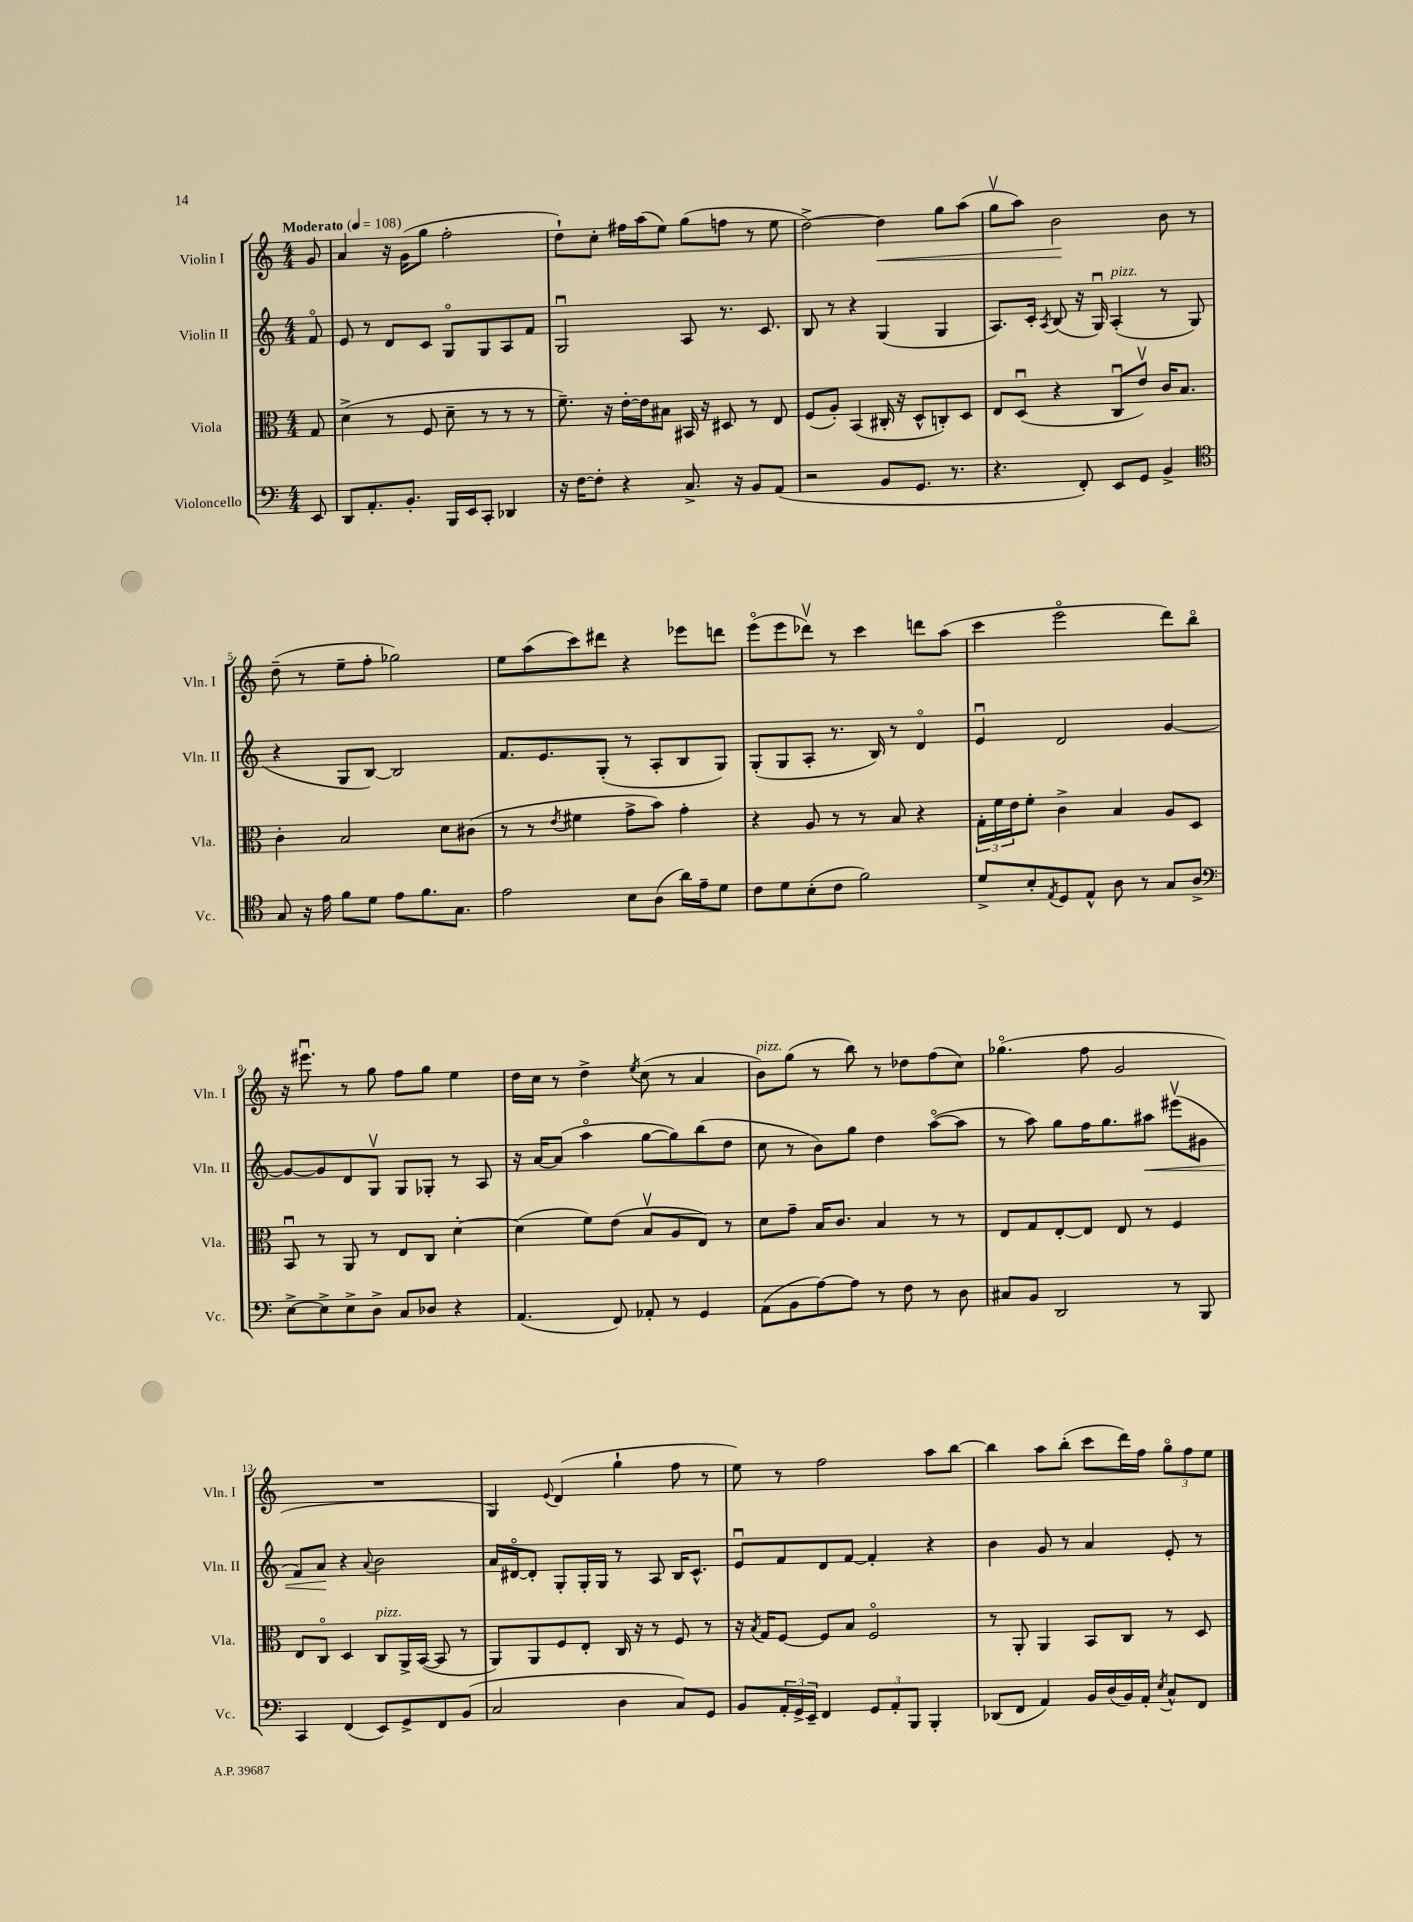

**kern	**kern	**kern	**dynam	**kern	**dynam
*part4	*part3	*part2	*part2	*part1	*part1
*staff4	*staff3	*staff2	*staff2	*staff1	*staff1
*I"Violoncello	*I"Viola	*I"Violin II	*	*I"Violin I	*
*I'Vc.	*I'Vla.	*I'Vln. II	*	*I'Vln. I	*
*clefF4	*clefC3	*clefG2	*	*clefG2	*
*k[]	*k[]	*k[]	*	*k[]	*
*M4/4	*M4/4	*M4/4	*	*M4/4	*
*MM108	*MM108	*MM108	*	*MM108	*
=	=	=	=	=	=
!	!	!	!	!LO:TX:a:B:t=Moderato	!
8EE/	8G/	8f/	.	8g/	.
=1	=1	=1	=1	=1	=1
8DD/L	(4d^\	8e/	.	4a/	.
8.AA'/	.	8r	.	.	.
.	8r	8d/L	.	16r	.
8.BB'/J	.	.	.	(16g\KL	.
.	8F/	8c/J	.	8gg\J	.
16BBB/LL	8d~\	8G/L	.	2ff'\	.
16EE/J	.	.	.	.	.
8CC'/J	8r	8G/	.	.	.
4DD-X/	8r	8A/	.	.	.
.	8r	8f/J	.	.	.
=2	=2	=2	=2	=2	=2
16r	8.f~\)	2Gu/	.	8dd`\L)	.
[16F\KL	.	.	.	.	.
8F'\J]	.	.	.	8cc'\J	.
.	16r	.	.	.	.
4r	[16e'\LL	.	.	16ff#X\LL	.
.	16e\J]	.	.	(16aa\J	.
.	8B#X\J	.	.	8ee\J)	.
8.C^/	16BB#X/	8A/	.	(8gg\L	.
.	16r	.	.	.	.
.	8D#X/	8.r	.	8ffn\J	.
16r	.	.	.	.	.
8BB/L	8r	.	.	8r	.
.	.	8.c/	.	.	.
(8AA/J	8E/	.	.	8ee\	.
=3	=3	=3	=3	=3	=3
2r	(8F/L	8B/	.	[2dd^\)	.
.	8A'/J)	8r	.	.	.
.	(4BB/	4r	.	.	.
!	!	!	!	!	!LO:HP:b
8BB/L	16C#X'/	(4G/	.	4dd\]	<
.	16r	.	.	.	.
8.GG/J	8D^^/L	.	.	.	.
.	8Cn'/)	4G/	.	8gg\L	.
8.r	.	.	.	.	.
.	8D/J	.	.	(8aa\J	.
=4	=4	=4	=4	=4	=4
4.r	8E/L	8.A/L)	.	8ggv\L	.
.	(8Du/J	.	.	8aa\J)	.
.	.	16c'/Jk	.	.	.
.	.	8qA/	.	.	.
.	4r	(8B/	.	2b\	.
8FF'/)	.	16r	.	.	.
.	.	16Gu/)	.	.	.
!	!	!LO:TX:a:i:t=pizz.	!	!	!
8EE/L	8Cu/L	(4A'/	.	.	.
8GG/J	8ev/J)	.	.	.	.
4BB^/	16c/KL	8r	.	8b\	[
.	8.B/J	.	.	.	.
.	.	8G/	.	8r	.
!!LO:LB:g=z
=5	=5	=5	=5	=5	=5
*clefC4	*	*	*	*	*
8G/	4c'\	4r	.	(8dd~\	.
16r	.	.	.	8r	.
16e\	.	.	.	.	.
8f\L	2B/	8G/L	.	8ee~\L	.
8d\J	.	[8B/J)	.	8ff'\J	.
8e\L	.	2B/]	.	2gg-X\)	.
8.f\	.	.	.	.	.
.	8d\L	.	.	.	.
8.G\J	.	.	.	.	.
.	(8c#X\J	.	.	.	.
=6	=6	=6	=6	=6	=6
2e\	8r	8.f/L	.	8ee\L	.
.	8r	.	.	(8aa\	.
.	.	8.e/	.	.	.
.	8qe/	.	.	.	.
.	4f#X\	.	.	8ccc\)	.
.	.	(8G'/J	.	8ddd#X\J	.
8B\L	8g^\L	8r	.	4r	.
(8A\J	8b\J)	8A'/L	.	.	.
16a\LL)	4g'\	8B/	.	8eee-X\L	.
16e~\J	.	.	.	.	.
8d\J	.	8G/J)	.	8dddn\J	.
=7	=7	=7	=7	=7	=7
8c\L	4r	(8G'/L	.	(8eee\L	.
8d\	.	8G/	.	8eee\	.
(8B'\	8A/	8A'/J	.	8ddd-Xv\J)	.
8c\J	8r	8.r	.	8r	.
2f\)	8r	.	.	4ccc\	.
.	.	16B/)	.	.	.
.	8B/	8r	.	.	.
.	4r	4d/	.	8dddn\L	.
.	.	.	.	(8aa\J	.
=8	=8	=8	=8	=8	=8
8d^/L	24G'\LL	4eu/	.	4ccc\	.
.	24f\	.	.	.	.
.	24e\J	.	.	.	.
8B'/	8f'\J	.	.	.	.
8qE/	.	.	.	.	.
8D/	4c^\	2d/	.	2eee\	.
8E^^/J	.	.	.	.	.
8A\	4B/	.	.	.	.
8r	.	.	.	.	.
8G/L	8A/L	[4g/	.	8ddd\L)	.
8A^/J	8D/J	.	.	8bb\J	.
!!LO:LB:g=z
=9	=9	=9	=9	=9	=9
*clefF4	*	*	*	*	*
[8E^\L	8BBu/	8g/L_	.	16r	.
.	.	.	.	8.eee#Xu\	.
8E^\]	8r	8g/]	.	.	.
8E^\	8AA/	8d/	.	8r	.
8D^\J	8r	8Gv/J	.	8gg\	.
8C/L	8E/L	8G/L	.	8ff\L	.
8D-X/J	8C/J	8G-X'/J	.	8gg\J	.
4r	[4d'\	8r	.	4ee\	.
.	.	8A/	.	.	.
=10	=10	=10	=10	=10	=10
(4.AA/	(4d\]	16r	.	16dd\LL	.
.	.	[16a/KL	.	16cc\JJ	.
.	.	(8a/J]	.	8r	.
.	8f\L)	4aa\	.	4dd^\	.
8FF/)	(8e\J	.	.	.	.
.	.	.	.	8qee/	.
8AA-X'/	8Bv/L	[8gg\L	.	(8cc\	.
8r	8A/	8gg\])	.	8r	.
4GG/	8E/J)	(8bb\	.	4a/	.
.	8r	8dd\J	.	.	.
=11	=11	=11	=11	=11	=11
!	!	!	!	!LO:TX:a:i:t=pizz.	!
(8AA\L	8d\L	8cc\	.	8b\L)	.
8BB\	8g~\J	8r	.	(8gg\J	.
[8A\)	16B/KL	8b\L)	.	8r	.
.	8.c/J	.	.	.	.
8A\J]	.	8gg\J	.	8bb\)	.
8r	4B/	4dd\	.	8r	.
8F\	.	.	.	8dd-X\L	.
8r	8r	([8aa\L	.	(8ff\	.
8D\	8r	8aa\J]	.	8cc\J)	.
=12	=12	=12	=12	=12	=12
8C#X/L	8E/L	8r	.	(4.gg-X\	.
8BB/J	8G/	8aa\)	.	.	.
2DD/	[8E'/	8gg\L	.	.	.
.	8E/J]	16ff\K	.	8ff\	.
.	.	8.gg\	.	.	.
.	8E/	.	.	2g/	.
!	!	!	!LO:HP:b	!	!
.	8r	8aa#X\J	<	.	.
8r	4F/	(8eee#Xv\L	.	.	.
8BBB/	.	8g#X\J	.	.	.
!!LO:LB:g=z
=13	=13	=13	=13	=13	=13
4CC/	8E/L	8f/L)	.	1r	.
.	8C/J	8a/J	.	.	.
(4FF/	4D/	4r	[	.	.
.	.	8qqa/	.	.	.
!	!LO:TX:a:i:t=pizz.	!	!	!	!
8EE/L)	8C/L	2b\	.	.	.
8GG^/	16AA^/L	.	.	.	.
.	([16BB/JJ	.	.	.	.
8FF/	8BB/]	.	.	.	.
(8BB/J	8r	.	.	.	.
=14	=14	=14	=14	=14	=14
2C/	8AA/L)	16a/LL	.	4G/)	.
.	.	[16d#X/J	.	.	.
.	8AA/	8d#'/J]	.	.	.
.	.	.	.	8qqe/	.
.	8F/	8G'/L	.	(4d/	.
.	8E'/J	16G'/L	.	.	.
.	.	16G/JJ	.	.	.
4D\	16C/	8r	.	4gg`\	.
.	16r	.	.	.	.
.	8r	8A/	.	.	.
8C/L)	8F/	16B/KL	.	8ff\	.
.	.	8.c^^/J	.	.	.
8GG/J	8r	.	.	8r	.
=15	=15	=15	=15	=15	=15
8BB/L	16r	8eu/L	.	8ee\)	.
.	8qB/	.	.	.	.
.	16G/KL	.	.	.	.
24AA'/L	[8F/J	8f/	.	8r	.
24GG^/	.	.	.	.	.
24EE~/JJ	.	.	.	.	.
4FF/	8F/L]	8d/	.	2ff\	.
.	8B/J	[8f/J	.	.	.
12GG/L	2F/	4f'/]	.	.	.
12AA'/	.	.	.	.	.
12BBB/J	.	.	.	.	.
4BBB'/	.	4r	.	8aa\L	.
.	.	.	.	[8bb\J	.
=16	=16	=16	=16	=16	=16
(8DD-X/L	8r	4b\	.	4bb\]	.
8FF/J	8AA'/	.	.	.	.
4AA/)	4AA/	8g/	.	8aa\L	.
.	.	8r	.	(8bb'\J	.
16BB/LL	8BB/L	4a/	.	8ccc\L	.
(16D/	.	.	.	.	.
16BB/)	8C/J	.	.	16ddd\L)	.
16AA'/JJ	.	.	.	16ff\JJ	.
8qE/	.	.	.	.	.
8C^^/L	8r	8e'/	.	12gg\L	.
.	.	.	.	12ff\	.
8FF/J	8D/	8r	.	.	.
.	.	.	.	12ee\J	.
==	==	==	==	==	==
*-	*-	*-	*-	*-	*-
